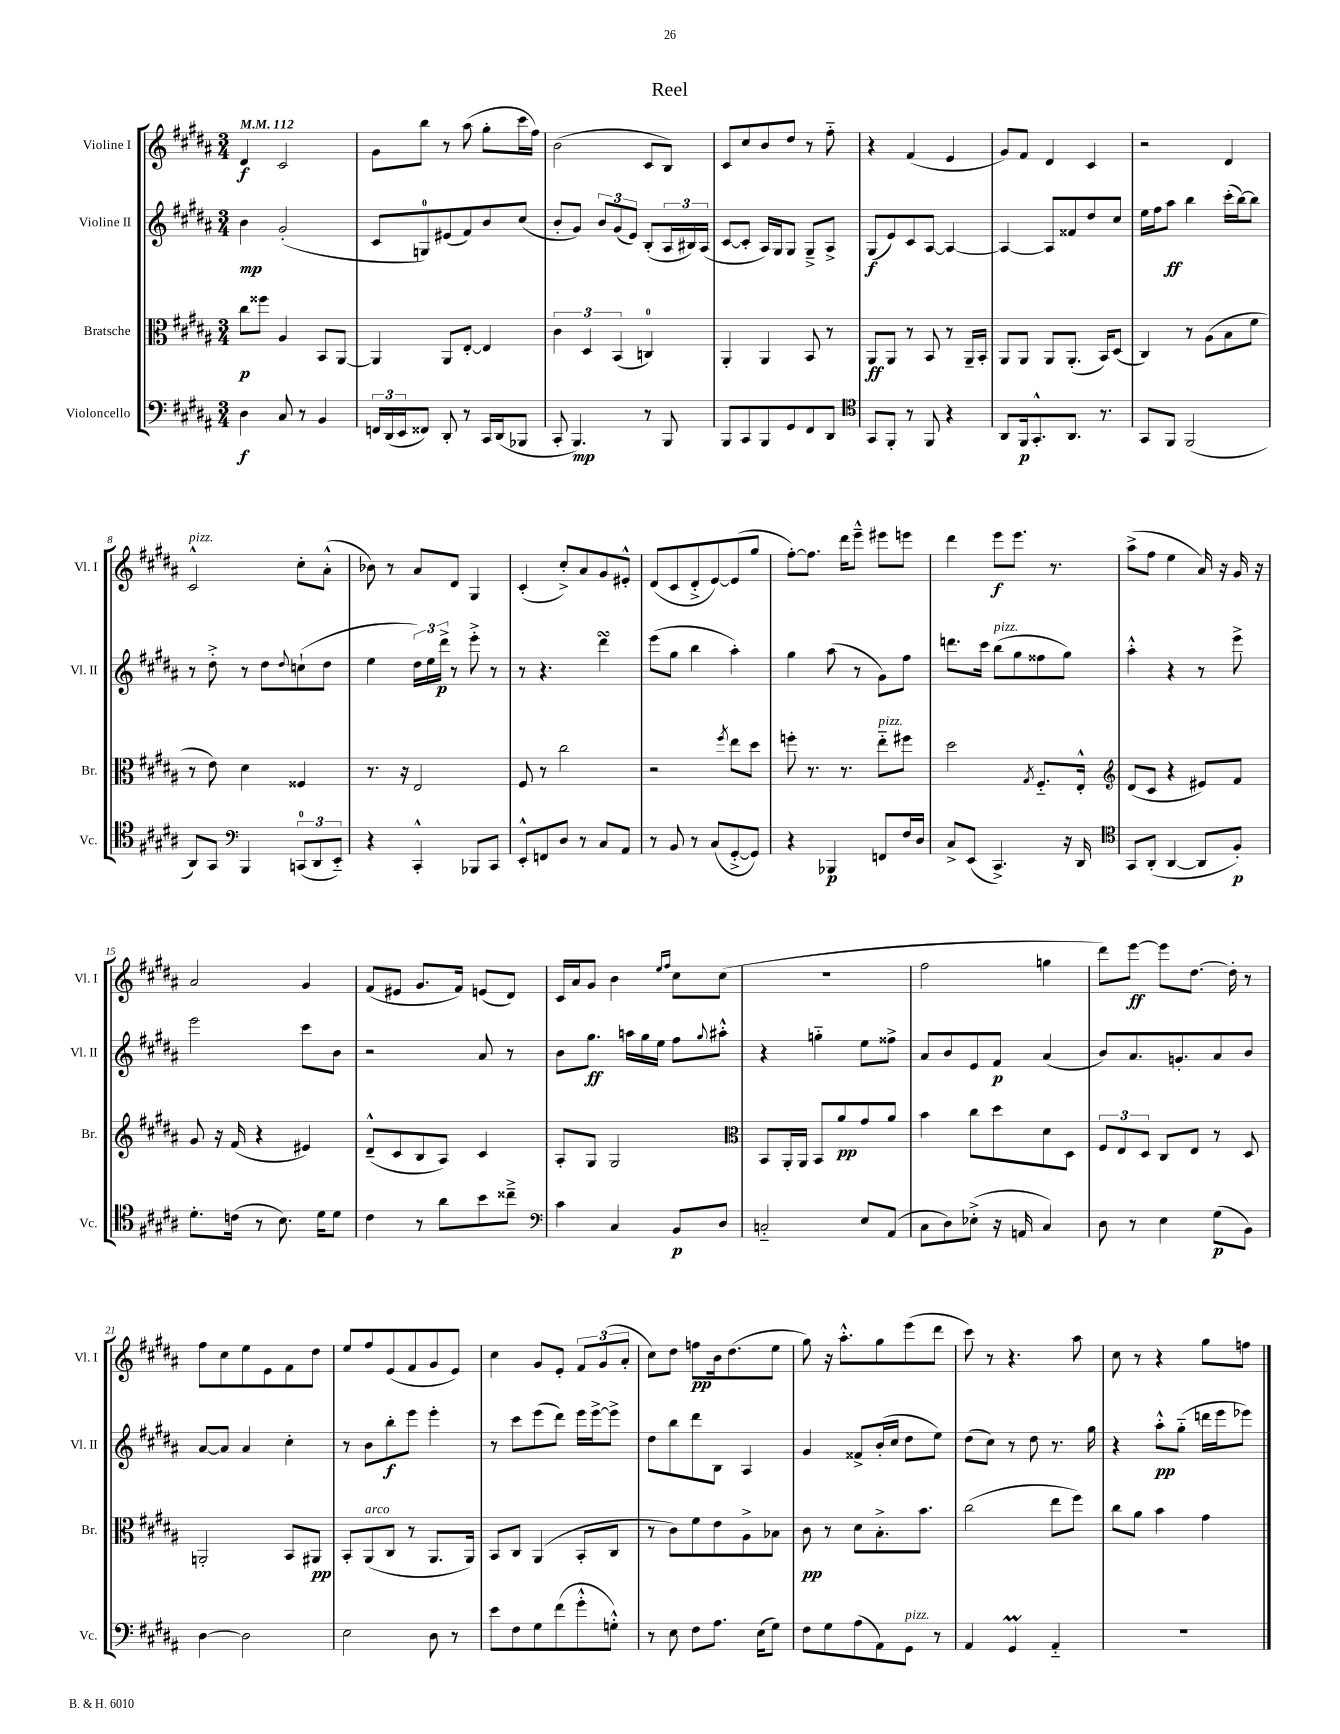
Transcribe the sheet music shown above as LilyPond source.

\header { title = "Reel" }
<<
\new StaffGroup <<
\new Staff = "s0" \with { instrumentName = "Violine I" shortInstrumentName = "Vl. I" } {
    \clef treble \key b \major \numericTimeSignature \time 3/4 \tempo 4 = 112
    dis'4\f cis'2 |
    gis'8 b''8 r8 ais''8( gis''8-. cis'''16 fis''16) |
    b'2( cis'8 b8) |
    cis'8 cis''8 b'8 dis''8 r8 fis''8-_ |
    r4 fis'4( e'4 |
    gis'8) fis'8 dis'4 cis'4 |
    r2 dis'4 |
    cis'2-^^\markup { \italic "pizz." } cis''8-. ais'8-.-^( |
    bes'8) r8 ais'8 dis'8 gis4 |
    cis'4-.( cis''8-.->) ais'8 gis'8 eis'8-.-^ |
    dis'8( cis'8 dis'8-.-> e'8~) e'8( gis''8 |
    fis''8~-.) fis''8. dis'''16 e'''8---^ eis'''8 e'''8 |
    dis'''4 e'''8\f e'''8. r8. |
    ais''8->( fis''8 e''4 ais'16) r16 gis'16 r16 |
    ais'2 gis'4 |
    fis'8( eis'8 gis'8. fis'16) e'8( dis'8) |
    cis'16 ais'16 gis'8 b'4 \grace { e''16 fis''16 } cis''8 cis''8( |
    R2. |
    fis''2 g''4 |
    dis'''8) e'''8~\ff e'''8 dis''8.~ dis''16-. r8 |
    fis''8 cis''8 e''8 e'8 fis'8 dis''8 |
    e''8 fis''8 e'8( fis'8 gis'8 e'8) |
    cis''4 gis'8 e'8-. \tuplet 3/2 { fis'8 gis'8( ais'8-. } |
    cis''8) dis''8 f''8\pp b'16 dis''8.( e''8 |
    gis''8) r16 ais''8.-.-^ gis''8 e'''8( dis'''8 |
    cis'''8) r8 r4. ais''8 |
    cis''8 r8 r4 gis''8 f''8 \bar "|." |
}
\new Staff = "s1" \with { instrumentName = "Violine II" shortInstrumentName = "Vl. II" } {
    \clef treble \key b \major \numericTimeSignature \time 3/4
    b'4\mp gis'2-.( |
    cis'8 g8-0) eis'8( fis'8) b'8 cis''8( |
    b'8-. gis'8) \tuplet 3/2 { b'8 gis'8( e'8) } b8-.( \tuplet 3/2 { ais16 bis16) ais16( } |
    cis'8~ cis'8-. ais16) gis16 gis8 gis8---> ais8-> |
    gis8\f( e'8) cis'8 ais8~ ais4~ |
    ais4~ ais8 fisis'8 dis''8 cis''8 |
    e''16 fis''16 ais''8\ff b''4 cis'''16-.( b''16~) b''8 |
    r8 dis''8-.-> r8 dis''8 \appoggiatura { dis''8 } c''8-!( dis''8 |
    e''4 \tuplet 3/2 { dis''16) e''16 dis'''16->\p } r8 e'''8-.-> r8 |
    r8 r4. dis'''4\turn |
    e'''8( gis''8 b''4 ais''4-.) |
    gis''4 ais''8( r8 gis'8) fis''8 |
    d'''8. cis'''16 b''8^\markup { \italic "pizz." }( gis''8 fisis''8 gis''8) |
    ais''4-.-^ r4 r8 e'''8-> |
    e'''2 cis'''8 b'8 |
    r2 ais'8 r8 |
    b'8 gis''8.\ff a''16 gis''16 e''16 fis''8 \appoggiatura { gis''8 } ais''8-.-^ |
    r4 g''4-_ e''8 fisis''8-> |
    ais'8 b'8 e'8 fis'8\p ais'4( |
    b'8) ais'8. g'8.-. ais'8 b'8 |
    ais'8~ ais'8 ais'4 cis''4-. |
    r8 b'8 b''8-.\f e'''8 e'''4-. |
    r8 cis'''8 e'''8( dis'''8) e'''16 e'''16~-> e'''8-> |
    dis''8 b''8 dis'''8 b8 ais4 |
    gis'4 fisis'8-> b'16-.( cis''16 dis''8 e''8) |
    dis''8( cis''8) r8 dis''8 r8. gis''16 |
    r4 ais''8-.-^\pp gis''8-_( d'''16 e'''16 ees'''8) \bar "|." |
}
\new Staff = "s2" \with { instrumentName = "Bratsche" shortInstrumentName = "Br." } {
    \clef alto \key b \major \numericTimeSignature \time 3/4
    cis''8\p fisis''8 ais4 b,8 ais,8~ |
    ais,4 ais,8 e8~-. e4 |
    \tuplet 3/2 { cis'4 dis4 b,4( } c4-0) |
    ais,4-. ais,4 b,8 r8 |
    ais,8\ff ais,8 r8 b,8 r8 ais,16-- b,16-. |
    ais,8 ais,8 ais,8 ais,8.-.( b,16) dis8( |
    cis4) r8 ais8( b8 fis'8 |
    r8 e'8) dis'4 fisis4 |
    r8. r16 e2 |
    fis8 r8 cis''2 |
    r2 \acciaccatura { fis''8 } e''8 dis''8 |
    f''8-. r8. r8. e''8-_^\markup { \italic "pizz." } fis''8 |
    dis''2 \acciaccatura { gis8 } fis8.-_ e16-.-^ |
    \clef treble dis'8( cis'8 r4 eis'8) fis'8 |
    gis'8 r16 fis'16( r4 eis'4) |
    dis'8---^( cis'8 b8 ais8) cis'4 |
    ais8-. gis8 gis2 |
    \clef alto b,8 ais,16-. ais,16 b,8 ais'8\pp gis'8 ais'8 |
    b'4 cis''8 dis''8 dis'8 dis8 |
    \tuplet 3/2 { fis8 e8 dis8 } cis8 e8 r8 dis8 |
    a,2-. b,8 ais,8\pp |
    b,8-. ais,8^\markup { \italic "arco" }( cis8 r8 ais,8. ais,16) |
    b,8 cis8 ais,4( b,8-. cis8 |
    r8 cis'8) fis'8 e'8 ais8-> bes8 |
    cis'8\pp r8 dis'8 b8.-.-> b'8. |
    cis''2( e''8 fis''8) |
    cis''8 ais'8 b'4 gis'4 \bar "|." |
}
\new Staff = "s3" \with { instrumentName = "Violoncello" shortInstrumentName = "Vc." } {
    \clef bass \key b \major \numericTimeSignature \time 3/4
    dis4\f cis8 r8 b,4 |
    \tuplet 3/2 { f,16 dis,16( e,16 } fisis,8) dis,8-. r8 cis,16 dis,16( bes,,8 |
    cis,8-. b,,4.\mp) r8 b,,8 |
    b,,8 cis,8 b,,8 gis,8 fis,8 dis,8 |
    \clef tenor gis,8 fis,8-. r8 fis,8 r4 |
    ais,8 fis,16\p gis,8.-.-^ ais,8. r8. |
    gis,8 fis,8 fis,2( |
    ais,8) gis,8 \clef bass b,,4 \tuplet 3/2 { c,8-0( dis,8 e,8-_) } |
    r4 cis,4-.-^ bes,,8 cis,8 |
    e,8-.-^ f,8 dis8 r8 cis8 ais,8 |
    r8 b,8 r8 cis8( gis,8~-.-> gis,8) |
    r4 bes,,4\p f,8 fis16 dis16 |
    cis8-> e,8( cis,4.->) r16 dis,16 |
    \clef tenor gis,8 ais,8-.( ais,4~ ais,8 fis8-.\p) |
    dis'8.-. c'16( r8 b8.) dis'16 dis'8 |
    cis'4 r8 ais'8 b'8 cisis''8---> |
    \clef bass cis'4 cis4 b,8\p dis8 |
    c2-_ e8 ais,8( |
    cis8 dis8) ees8-.->( r16 a,16 cis4) |
    dis8 r8 e4 gis8\p( b,8) |
    dis4~ dis2 |
    e2 dis8 r8 |
    e'8 fis8 gis8 fis'8( gis'8-.-^ g8-.-^) |
    r8 e8 fis8 ais8. e16( gis8) |
    fis8 gis8 ais8( ais,8) gis,8^\markup { \italic "pizz." } r8 |
    ais,4 gis,4\prall ais,4-_ |
    R2. \bar "|." |
}
>>
>>
